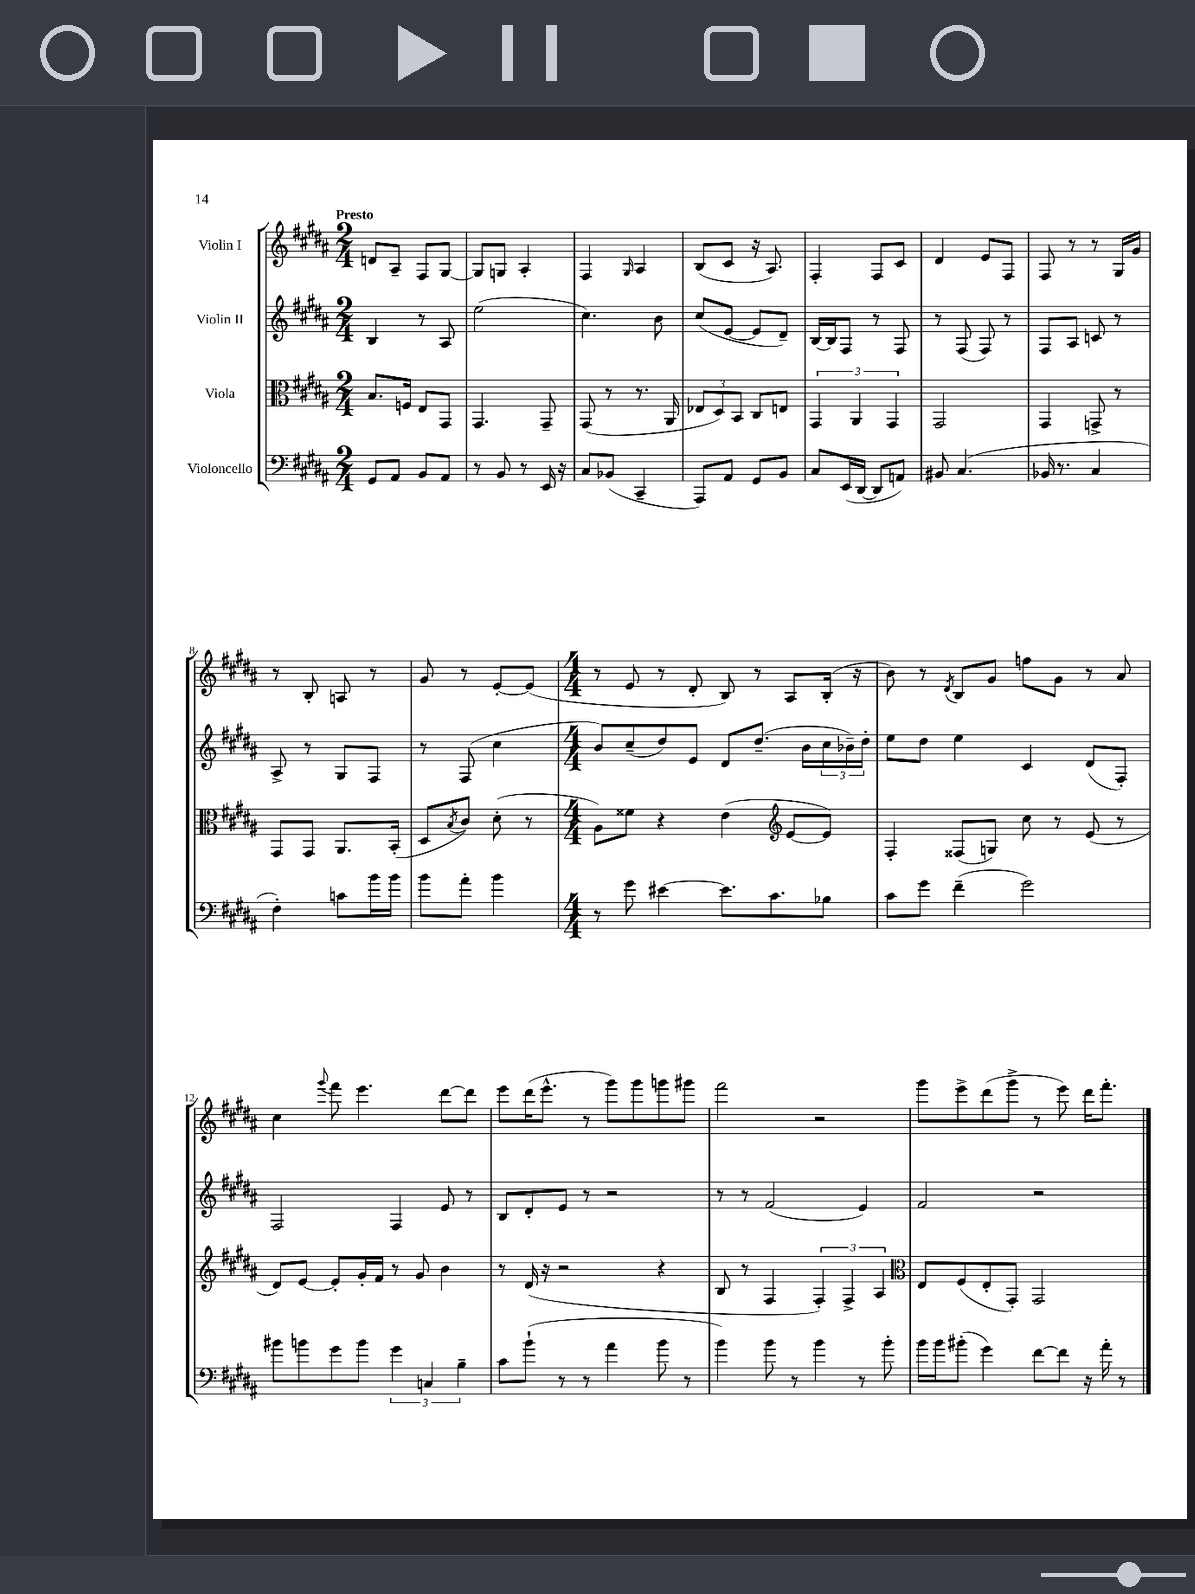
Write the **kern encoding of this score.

**kern	**kern	**kern	**kern
*staff4	*staff3	*staff2	*staff1
*clefF4	*clefC3	*clefG2	*clefG2
*k[f#c#g#d#a#]	*k[f#c#g#d#a#]	*k[f#c#g#d#a#]	*k[f#c#g#d#a#]
*M2/4	*M2/4	*M2/4	*M2/4
8GG#/L	8.B/L	4B/	8d/L
8AA#/J	.	.	8A#~/J
.	16F/Jk	.	.
8BB/L	8E/L	8r	8F#/L
8AA#/J	8GG#/J	8A#/	[8G#/J
=	=	=	=
8r	4.GG#/	(2ee\	8G#/]L
8BB/	.	.	8G/J
8r	.	.	4A#'/
16EE/	8GG#~/	.	.
16r	.	.	.
=	=	=	=
8C#/L	(8GG#/	4.cc#\)	4F#/
(8BB-/J	8r	.	.
.	.	.	16qqG#/
4CC#~/	8.r	.	4A#/
.	.	8b\	.
.	16AA#/	.	.
=	=	=	=
8AAA#/L)	12E-/L	(8cc#/L	(8B/L
.	12D#/)	.	.
8AA#/J	.	[8e/J	8c#/J
.	12BB/J	.	.
8GG#/L	8C#/L	8e/]L	16r
.	.	.	8.A#/)
8BB/J	8E/J	8d#~/J)	.
=	=	=	=
8C#/L	6GG#/	[16B/LL	4F#'/
.	.	16B/]J	.
(16EE/L	.	8F#/J	.
.	6AA#/	.	.
[16DD#/JJ	.	.	.
8DD#/]L	.	8r	8F#/L
.	6GG#/	.	.
8AA/J)	.	8F#/	8c#/J
=	=	=	=
8BB#/	2GG#/	8r	4d#/
(4.C#/	.	(8F#/	.
.	.	8F#/)	8e/L
.	.	8r	8F#/J
=	=	=	=
16BB-/	4GG#/	8F#/L	8F#/
8.r	.	.	.
.	.	8A#/J	8r
4C#/	8GG^/	8c/	8r
.	8r	8r	16G#/LL
.	.	.	16g#/JJ
=	=	=	=
4F#'\)	8GG#/L	8A#^/	8r
.	8GG#/J	8r	8B'/
8c\L	8.AA#/L	8G#/L	8A/
16b\L	.	8F#/J	8r
16b\JJ	(16BB'/Jk	.	.
=	=	=	=
8b\L	8D#/L	8r	8g#/
.	8qB/	.	.
8a#'\J	8c#/J)	(8F#/	8r
4b\	(8d#'\	4cc#\	[8e'/L
.	8r	.	(8e/]J
=	=	=	=
*M4/4	*M4/4	*M4/4	*M4/4
8r	8A#\L)	8b/L)	8r
8g#\	8f##\J	(8cc#~/	8e/
[4e#\	4r	8dd#/)	8r
.	.	8e/J	8d#'/
8.e#\]L	(4e\	8d#/L	8B/)
.	.	(8.dd#~/J	8r
8.c#\	.	.	.
*	*clefG2	*	*
.	[8e/L	.	8A#/L
.	.	16b\LL	.
8B-\J	8e/]J)	24cc#\	(16B'/Jk
.	.	24b-~\)	.
.	.	.	16r
.	.	24dd#'\JJ	.
=	=	=	=
8c#\L	4F#'/	8ee\L	8b\)
8g#\J	.	8dd#\J	8r
.	.	.	8qd#/
(4f#~\	(8F##/L	4ee\	8B/L
.	8G/J)	.	8g#/J
2g#\)	8cc#\	4c#/	8ff\L
.	8r	.	8g#\J
.	(8e/	(8d#/L	8r
.	8r	8F#'/J)	8a#/
=	=	=	=
8b#\L	8d#/L)	2F#/	4cc#\
8b\	[8e/J	.	.
.	.	.	8qqggg#/
8g#\	8e'/]L	.	8fff#\
8b\J	16g#'/L	.	4.eee\
.	16f#/JJ	.	.
6g#\	8r	4F#/	.
.	8g#/	.	.
6C/	.	.	.
.	4b\	8e/	[8ddd#\L
6B~\	.	.	.
.	.	8r	8ddd#\]J
=	=	=	=
8c#\L	8r	8B/L	8eee\L
(8b`\J	(16d#/	8d#'/	(16ddd#\K
.	16r	.	8.eee^^\J
8r	2r	8e/J	.
8r	.	8r	8r
4a#\	.	2r	8ggg#\L)
.	.	.	8ggg#\
8b\	4r	.	8ggg\
8r	.	.	8ggg#\J
=	=	=	=
4b\)	8B/	8r	2fff#\
.	8r	8r	.
8b\	4F#/	(2f#/	.
8r	.	.	.
4b\	6F#'/)	.	2r
.	6F#^/	.	.
8r	.	4e/)	.
.	6A#/	.	.
8b'\	.	.	.
=	=	=	=
*	*clefC3	*	*
16b\LL	8E/L	2f#/	8ggg#\L
16b\J	.	.	.
(8b#'\J	(8F#/	.	8eee^\
4g#\)	8E'/	.	(8ddd#\
.	8GG#'/J)	.	8ggg#^\J
[8f#\L	2GG#/	2r	8r
8f#\]J	.	.	8eee\)
16r	.	.	16ddd#\LK
16a#'\	.	.	8.fff#'\J
8r	.	.	.
==	==	==	==
*-	*-	*-	*-
